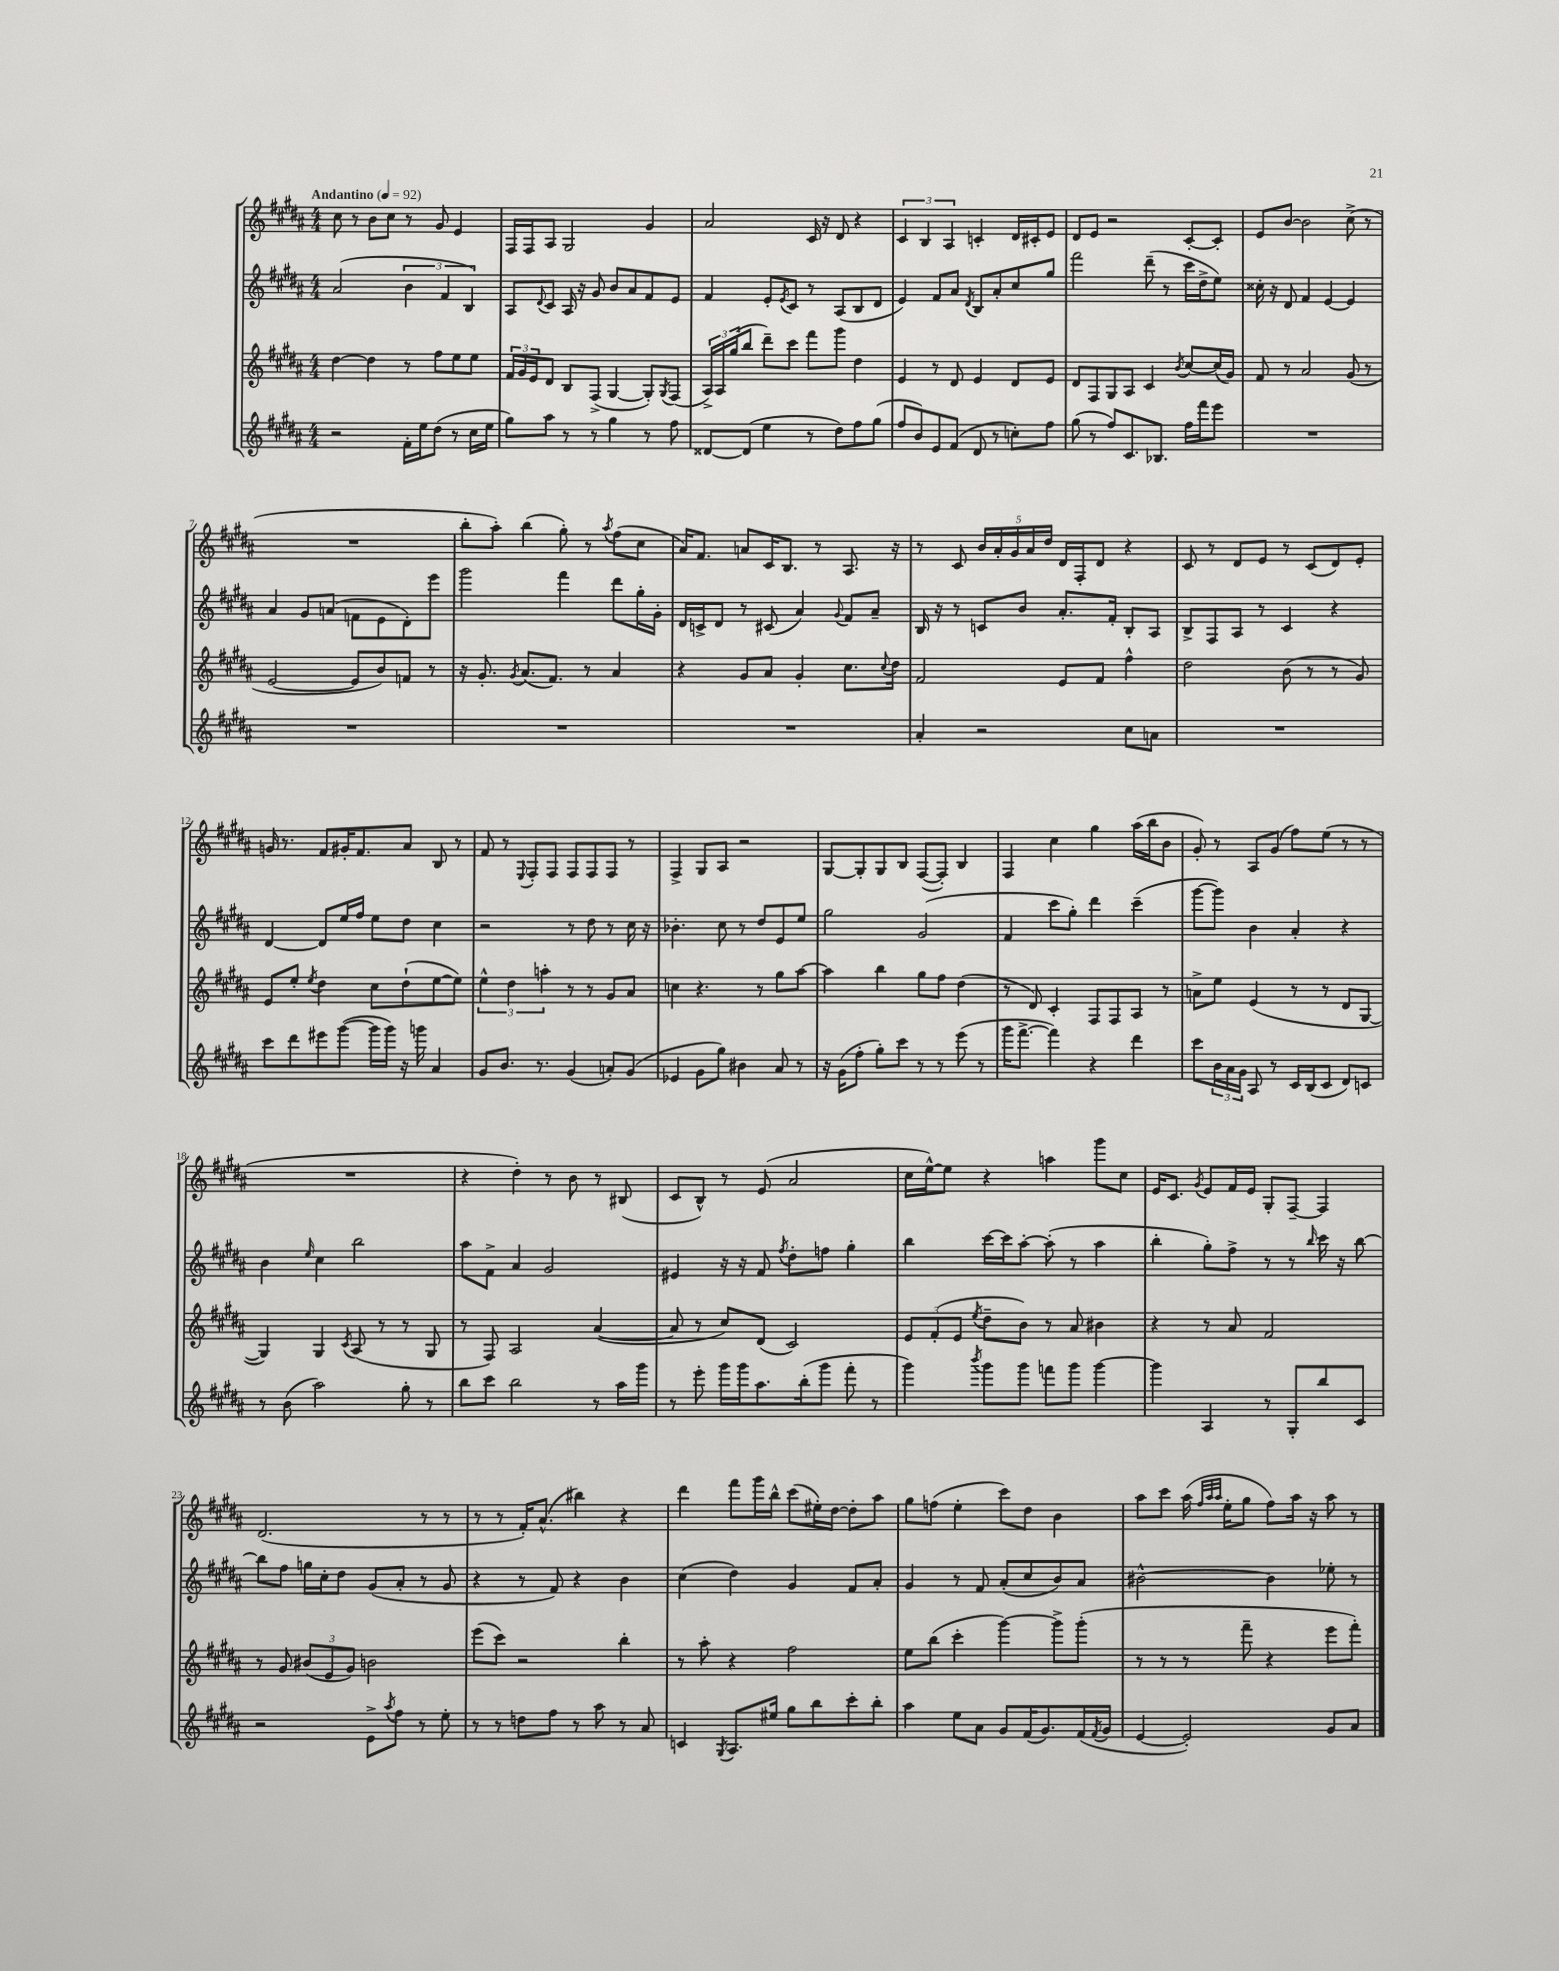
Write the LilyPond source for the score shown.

<<
\new StaffGroup <<
\new Staff = "s0" {
    \clef treble \key b \major \numericTimeSignature \time 4/4 \tempo "Andantino" 4 = 92
    cis''8 r8 b'8 cis''8 r8 gis'8 e'4 |
    fis16 fis16 ais8 gis2 gis'4 |
    ais'2 cis'16 r16 dis'8 r4 |
    \tuplet 3/2 { cis'4 b4 ais4 } c'4-. dis'16 cis'16-. e'8 |
    dis'8 e'8 r2 cis'8~-. cis'8-. |
    e'8 b'8~ b'2 cis''8->( r8 |
    R1 |
    b''8-. ais''8-.) b''4( gis''8-.) r8 \acciaccatura { ais''8 } fis''8( cis''8 |
    ais'16) fis'8. a'8 cis'16 b8. r8 ais8. r16 |
    r8 cis'8 \tuplet 5/4 { b'16 ais'16-. gis'16 ais'16 dis''16 } dis'16 fis16-. dis'8 r4 |
    cis'8 r8 dis'8 e'8 r8 cis'8( dis'8) e'8-. |
    g'16 r8. fis'8 gis'16-. fis'8. ais'8 b8 r8 |
    fis'8 r8 \appoggiatura { e8 } fis8-. fis8 fis8 fis8 fis8 r8 |
    fis4-> gis8 ais8 r2 |
    gis8~ gis8-. gis8 b8 fis8~( fis8-.) b4 |
    fis4 cis''4 gis''4 ais''16( b''16 b'8 |
    gis'8-.) r8 ais8 gis'8( fis''8) e''8( r8 r8 |
    R1 |
    r4 dis''4-.) r8 b'8 r8 bis8( |
    cis'8 b8-^) r8 e'8( ais'2 |
    cis''16 e''16~-^) e''8 r4 a''4 gis'''8 cis''8 |
    e'16 cis'8. \acciaccatura { gis'8 } e'8 fis'16 e'16 gis8-. fis8~-- fis4 |
    dis'2.( r8 r8 |
    r8 r8 fis'16-.) ais'8.-^( bis''4) r4 |
    dis'''4 fis'''8 gis'''16 b''16-^ cis'''8( eis''16-.) dis''16~ dis''8-. ais''8 |
    gis''8 f''8( e''4-. cis'''8) dis''8 b'4 |
    ais''8 cis'''8 ais''16( \grace { fis''32 ais''32 ais''32 } e''16-. gis''8 fis''8) ais''16 r16 ais''8 r8 \bar "|." |
}
\new Staff = "s1" {
    \clef treble \key b \major \numericTimeSignature \time 4/4
    ais'2( \tuplet 3/2 { b'4 fis'4 b4) } |
    ais8 \appoggiatura { dis'8 } cis'8 ais16 r16 gis'8 b'8 ais'8 fis'8 e'8 |
    fis'4 e'8-. \acciaccatura { e'8 } cis'8 r8 ais8( b8 dis'8 |
    e'4) fis'8 ais'8 \acciaccatura { dis'8 } b8 ais'8-. cis''8 gis''8 |
    fis'''2 dis'''8--( r8 cis'''16 dis''16-> e''8) |
    cisis''16-. r16 dis'8 fis'4 e'4~ e'4 |
    ais'4 gis'8 a'8( f'8 e'8 dis'8-.) e'''8 |
    gis'''2 fis'''4 dis'''8 gis''16-. gis'16-. |
    dis'16 c'16-> dis'8 r8 cis'8( ais'4) \appoggiatura { gis'8 } fis'8 ais'8-- |
    b16 r16 r8 c'8 b'8 ais'8.-. fis'16-. b8-. ais8 |
    b8-> fis8 ais8 r8 cis'4 r4 |
    dis'4~ dis'8 e''16 fis''16 e''8 dis''8 cis''4 |
    r2 r8 dis''8 r8 cis''16 r16 |
    bes'4.-. cis''8 r8 dis''8 e'8 e''8 |
    gis''2 gis'2( |
    fis'4 cis'''8 gis''8-.) dis'''4 cis'''4--( |
    gis'''8~ gis'''8) b'4 ais'4-. r4 |
    b'4 \grace { e''16 } cis''4 b''2 |
    ais''8 fis'8-> ais'4 gis'2 |
    eis'4 r16 r16 fis'8 \acciaccatura { fis''8 } dis''8-. f''8 gis''4-. |
    b''4 cis'''16~ cis'''16 ais''8~-. ais''8-.( r8 ais''4 |
    b''4-. gis''8-.) fis''8-> r8 r8 \grace { b''16 } cis'''16 r16 b''8~ |
    b''8 fis''8 g''16 cis''16-. dis''8 gis'8( ais'8-. r8 gis'8 |
    r4 r8 fis'8) r4 b'4 |
    cis''4( dis''4) gis'4 fis'8 ais'8-. |
    gis'4 r8 fis'8 ais'8-.( cis''8 b'8) ais'8 |
    bis'2~-^ bis'4 ees''8-. r8 \bar "|." |
}
\new Staff = "s2" {
    \clef treble \key b \major \numericTimeSignature \time 4/4
    dis''4~ dis''4 r8 fis''8 e''8 e''8 |
    \tuplet 3/2 { fis'16 gis'16 e'16 } dis'8 b8 fis8->( gis4~ gis8-.) \acciaccatura { gis8 } fis8( |
    \tuplet 3/2 { ais16->) ais16 gis''16( } b''8 dis'''8--) cis'''8 fis'''8 gis'''8 dis''4 |
    e'4 r8 dis'8 e'4 dis'8 e'8 |
    dis'8 fis8 gis8 ais8 cis'4 \acciaccatura { b'8 } cis''8~ cis''16( gis'16) |
    fis'8 r8 ais'2 gis'8( r8 |
    e'2~ e'8 b'8) f'8 r8 |
    r16 gis'8.-. \acciaccatura { gis'8 } ais'8.( fis'8.) r8 ais'4 |
    r4 gis'8 ais'8 gis'4-. cis''8. \appoggiatura { cis''8 } dis''16 |
    fis'2 e'8 fis'8 fis''4-^ |
    dis''2 b'8( r8 r8 gis'8) |
    e'8 e''8-. \acciaccatura { e''8 } dis''4 cis''8 dis''8-!( e''8~ e''8) |
    \tuplet 3/2 { e''4-^ dis''4 a''4-. } r8 r8 gis'8 ais'8 |
    c''4 r4. r8 gis''8 ais''8~ |
    ais''4 b''4 gis''8 fis''8 dis''4( |
    r8 dis'8) cis'4-. fis8 fis8 ais8 r8 |
    a'8-> e''8 e'4( r8 r8 dis'8 gis8~ |
    gis4) gis4 \acciaccatura { cis'8 } ais8( r8 r8 gis8 |
    r8 fis8) ais2 ais'4~( |
    ais'8 r8 cis''8) dis'8( cis'2) |
    \tuplet 3/2 { e'8 fis'8-.( e'8 } \acciaccatura { e''8 } dis''8-- b'8) r8 ais'8 bis'4 |
    r4 r8 ais'8 fis'2 |
    r8 gis'8 \tuplet 3/2 { bis'8( e'8 gis'8) } b'2 |
    e'''8( cis'''8) r2 b''4-. |
    r8 ais''8-. r4 fis''2 |
    e''8 b''8( cis'''4-. gis'''4~) gis'''8-> gis'''8-.( |
    r8 r8 r8 fis'''8-- r4 e'''8 fis'''8-.) \bar "|." |
}
\new Staff = "s3" {
    \clef treble \key b \major \numericTimeSignature \time 4/4
    r2 fis'16-. e''16 dis''8( r8 cis''16 e''16 |
    gis''8) ais''8 r8 r8 gis''4 r8 fis''8 |
    disis'8~ disis'8( e''4 r8 dis''8) fis''8 gis''8( |
    fis''8 b'8) e'8 fis'8( dis'8 r8 c''8-.) fis''8 |
    gis''8( r8 fis''8) cis'8. bes8. fis''16 fis'''16 e'''8 |
    R1 |
    R1 |
    R1 |
    R1 |
    ais'4-. r2 cis''8 a'8 |
    R1 |
    cis'''8 dis'''8 eis'''8 gis'''8~( gis'''16 gis'''16) r16 g'''16 ais'4 |
    gis'8 b'8. r8. gis'4( a'8-.) gis'8( |
    ees'4 gis'8 gis''8) bis'4 ais'8 r8 |
    r16 gis'16( fis''8-. gis''8-.) cis'''8 r8 r8 e'''8( r8 |
    gis'''16 fis'''8.~-> fis'''4) r4 dis'''4 |
    cis'''8 \tuplet 3/2 { b'16 ais'16 gis'16 } ais8 r8 cis'16 b16( cis'8 dis'8) c'8 |
    r8 b'8( ais''2) gis''8-. r8 |
    b''8 cis'''8 b''2 r8 ais''16 gis'''16 |
    r8 e'''8-. gis'''16 gis'''16 ais''8. b''16-.( gis'''8 fis'''8-. r8 |
    gis'''4) \acciaccatura { b'''8 } gis'''8 gis'''8 f'''8 gis'''8 gis'''4~ |
    gis'''4 ais4 r8 gis8-. b''8 cis'8 |
    r2 e'8-> \acciaccatura { ais''8 } fis''8 r8 e''8-. |
    r8 r8 d''8 fis''8 r8 ais''8 r8 ais'8 |
    c'4 \acciaccatura { gis8 } ais8. eis''16 gis''8 b''8 cis'''8-. b''8-. |
    ais''4 e''8 ais'8 gis'8 fis'16( gis'8.) fis'16( \acciaccatura { fis'8 } gis'16 |
    e'4~ e'2-.) gis'8 ais'8 \bar "|." |
}
>>
>>
